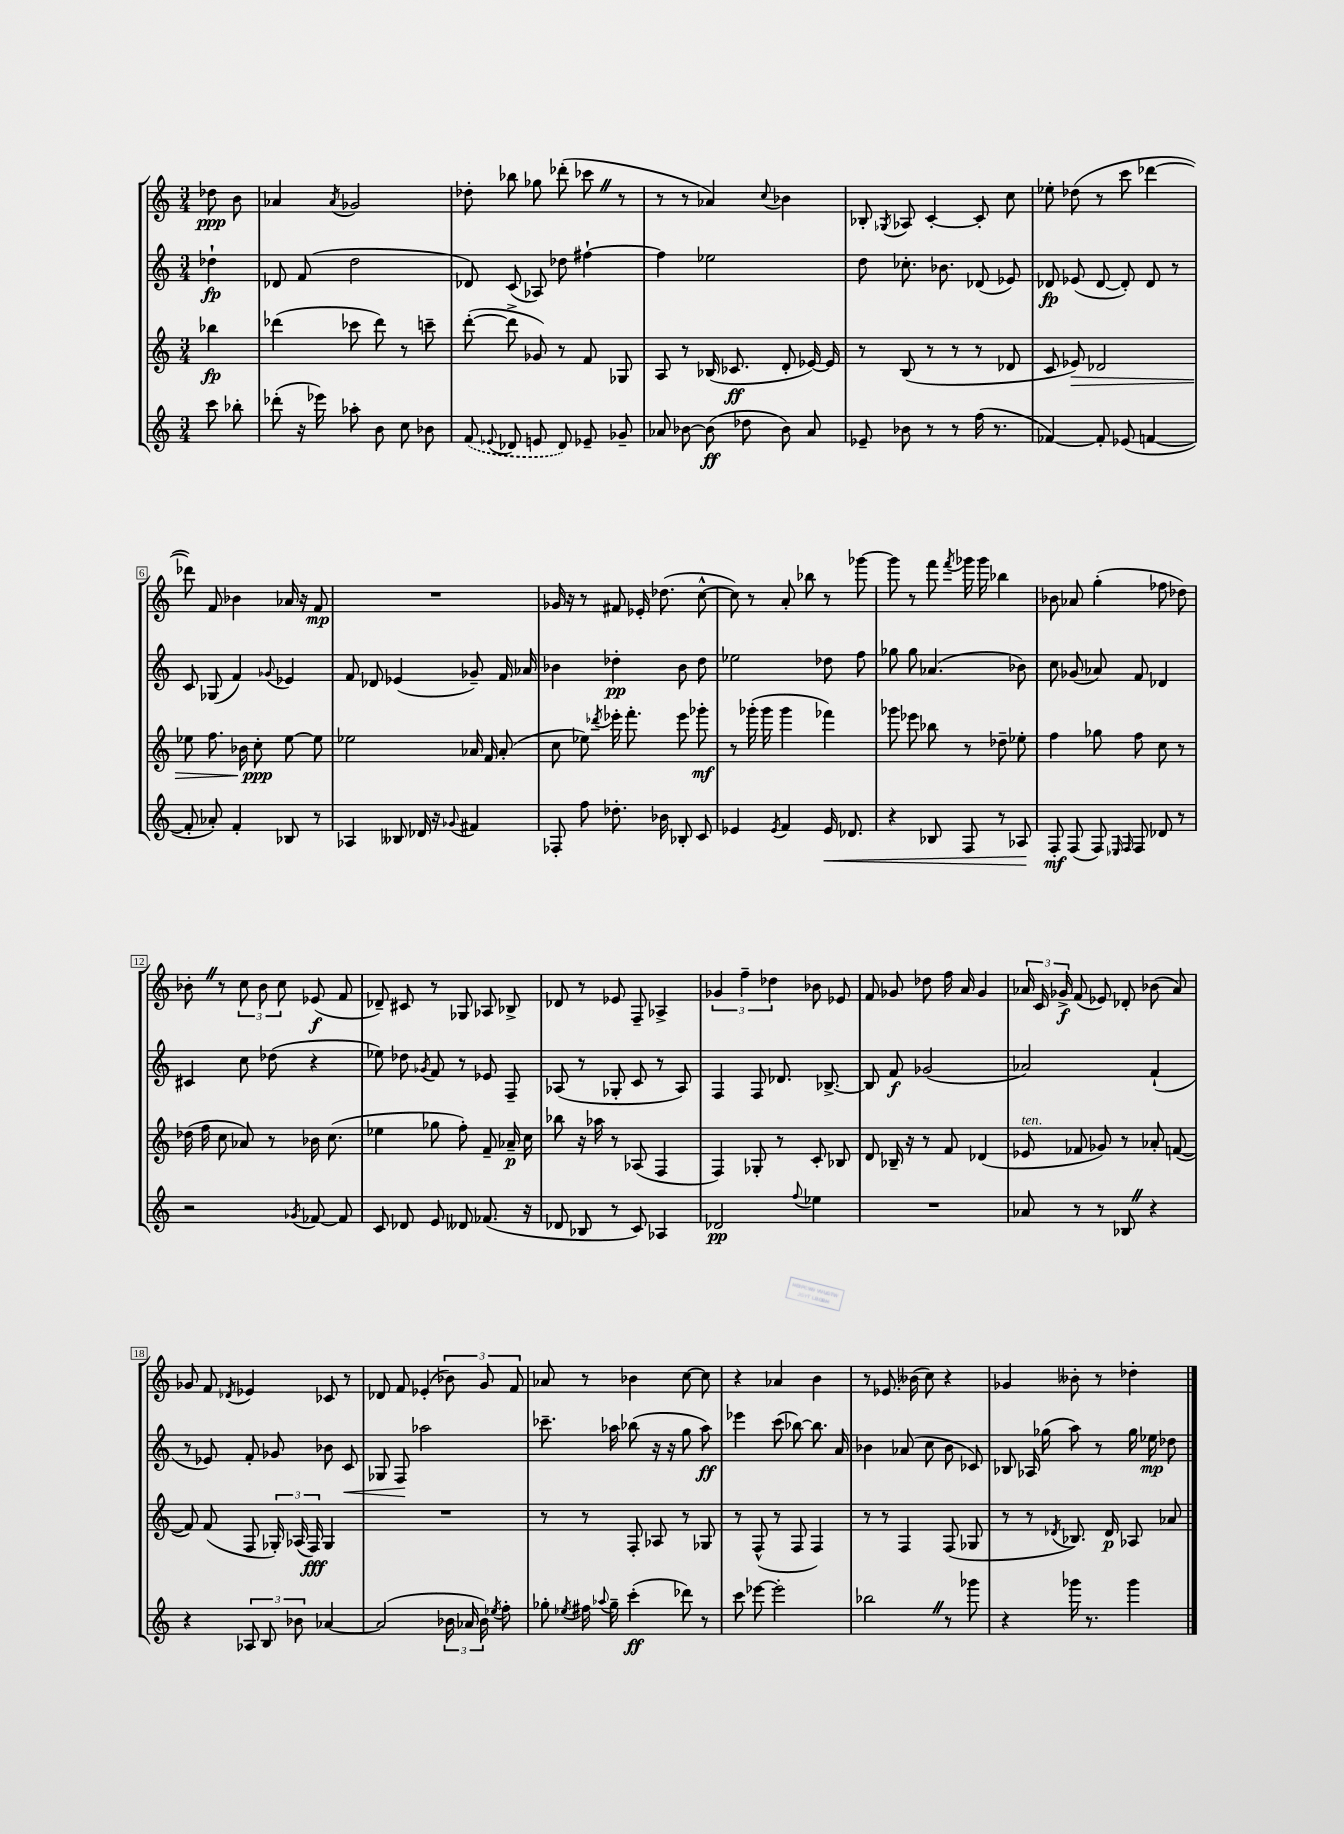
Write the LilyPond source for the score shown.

<<
\new StaffGroup <<
\new Staff = "s0" {
    \clef treble \key c \major \numericTimeSignature \time 3/4 \partial 4
    \autoBeamOff des''8\ppp b'8 |
    aes'4 \acciaccatura { aes'8 } ges'2 |
    des''8-. bes''8 ges''8 des'''8-.( ces'''8 \once \override BreathingSign.text = \markup { \musicglyph "scripts.caesura.straight" } \breathe r8 |
    r8 r8 aes'4) \appoggiatura { c''8 } bes'4 |
    bes8-. \acciaccatura { ges8 } aes8 c'4~-. c'8-. c''8 |
    ees''8-. des''8( r8 c'''8 des'''4~ |
    des'''8) f'8 bes'4 aes'16 r16 f'8\mp |
    R2. |
    ges'16 r16 r8 fis'8 ees'16-. des''8.( c''8~-^ |
    c''8) r8 a'8-. bes''8 r8 ges'''8~ |
    ges'''8 r8 f'''8 \acciaccatura { f'''8 } ges'''16 ges'''16 bes''4 |
    bes'8 aes'8 g''4-.( fes''8 des''8) |
    bes'8-. \once \override BreathingSign.text = \markup { \musicglyph "scripts.caesura.straight" } \breathe r8 \tuplet 3/2 { c''8 bes'8 c''8 } ees'8\f( f'8 |
    des'8--) cis'8 r8 ges8 aes8 bes8-> |
    des'8 r8 ees'8 f8-- aes4-> |
    \tuplet 3/2 { ges'4 f''4-- des''4 } bes'8 ees'8 |
    f'8 ges'8 des''8 f''16 a'16 ges'4 |
    \tuplet 3/2 { aes'16 c'16 ges'16->\f } f'8( ees'8) des'8-. bes'8( aes'8) |
    ges'8 f'8 \acciaccatura { des'8 } ees'4 ces'8 r8 |
    des'8 f'8 ees'4-.( \tuplet 3/2 { bes'8) g'8 f'8 } |
    aes'8 r8 bes'4 c''8~ c''8 |
    r4 aes'4 b'4 |
    r8 ees'8. beses'16( c''8) r4 |
    ges'4 beses'8-. r8 des''4-. \bar "|." |
}
\new Staff = "s1" {
    \clef treble \key c \major \numericTimeSignature \time 3/4 \partial 4
    \autoBeamOff des''4-!\fp |
    des'8 f'8( d''2 |
    des'8) c'8( aes8) des''8 fis''4~-! |
    fis''4 ees''2 |
    d''8 ces''8.-. bes'8. des'8( ees'8) |
    des'8\fp ees'8( des'8~ des'8-.) des'8 r8 |
    c'8 ges8( f'4) \appoggiatura { ges'8 } ees'4 |
    f'8 des'8 ees'4( ges'8--) f'16 aes'16 |
    bes'4 des''4-.\pp bes'8 des''8 |
    ees''2 des''8 f''8 |
    ges''8 ges''8 aes'4.( bes'8) |
    c''8 ges'8( aes'8) f'8 des'4 |
    cis'4 c''8 des''8( r4 |
    ees''8) des''8 \acciaccatura { ges'8 } f'8 r8 ees'8 f8-- |
    aes8( r8 ges8-. c'8 r8 aes8) |
    f4 f8 des'8. bes8.~-> |
    bes8 f'8\f ges'2( |
    aes'2) f'4-!( |
    r8 ees'8) f'8-. ges'8 bes'8 c'8\< |
    ges8 f8\! aes''2 |
    ces'''8.-- aes''16 bes''8( r16 r16 g''8 aes''8\ff) |
    ees'''4 c'''8( bes''8~) bes''8. a'16 |
    bes'4 aes'8( c''8 bes'8 ces'8) |
    bes8 aes16 ges''16( a''8) r8 ges''16 ees''16\mp des''8 \bar "|." |
}
\new Staff = "s2" {
    \clef treble \key c \major \numericTimeSignature \time 3/4 \partial 4
    \autoBeamOff bes''4\fp |
    des'''4( ces'''8 des'''8) r8 c'''8-- |
    d'''8~-.( d'''8-> ges'8) r8 f'8 ges8 |
    a8 r8 bes16( ces'8.\ff d'8-. ees'16~) ees'16 |
    r8 b8( r8 r8 r8 des'8 |
    c'8 ees'8\>) des'2 |
    ees''8 f''8. bes'16 c''8-.\ppp\! ees''8~ ees''8 |
    ees''2 aes'16 f'16 aes'8-.( |
    c''8 ees''8) \acciaccatura { des'''8 } ees'''16-. f'''8.-. ees'''8 ges'''8-.\mf |
    r8 ges'''16-.( ges'''16 ges'''4 fes'''4) |
    ges'''8 ees'''8 bes''8 r8 des''8-- ees''8-. |
    f''4 ges''8 f''8 c''8 r8 |
    des''16( f''16 c''8 aes'8) r8 bes'16 c''8.( |
    ees''4 ges''8 f''8-.) f'8-- aes'16--\p c''16 |
    bes''8 r16 aes''16 r8 aes8( f4 |
    f4) ges8-. r8 c'8-. bes8 |
    d'8 bes16-- r16 r8 f'8 des'4( |
    ees'8^\markup { \italic "ten." } fes'8 ges'8) r8 aes'8-. f'8~( |
    f'8) f'8( f8 \tuplet 3/2 { ges16-.) aes16( f16\fff) } ges4 |
    R2. |
    r8 r8 f8-. aes8 r8 ges8 |
    r8 f8-^( r8 f8 f4) |
    r8 r8 f4 f8( ges8 |
    r8 r8 \acciaccatura { des'8 } bes8.) des'16\p aes8 aes'8 \bar "|." |
}
\new Staff = "s3" {
    \clef treble \key c \major \numericTimeSignature \time 3/4 \partial 4
    \autoBeamOff c'''8 bes''8-. |
    des'''8-.( r16 ees'''16) aes''8-. b'8 c''8 bes'8 |
    \once \slurDashed f'8( \appoggiatura { ees'8 } des'8 e'8 des'8) ees'8-- ges'8-- |
    aes'8 bes'8~ bes'8\ff( des''8 bes'8) aes'8 |
    ees'8-- bes'8 r8 r8 f''16( r8. |
    fes'4~) fes'8-. ees'8( f'4~ |
    f'8-. aes'8-.) f'4-. bes8 r8 |
    aes4 beses8 des'16 r16 \appoggiatura { ges'8 } fis'4 |
    fes8-. f''8 des''8.-. bes'16 bes8-. c'8 |
    ees'4 \acciaccatura { ees'8 } f'4 ees'16\< des'8. |
    r4 bes8 f8 r8 aes8\! |
    f8-.\mf f8( f8) \grace { ees16 f16 } f8 des'8 r8 |
    r2 \acciaccatura { ges'8 } fes'8~ fes'8 |
    c'8 des'8 e'8 deses'8 fes'8.( r16 |
    des'8 bes8 r8 c'8) aes4 |
    des'2\pp \appoggiatura { f''8 } ees''4 |
    R2. |
    aes'8 r8 r8 bes8 \once \override BreathingSign.text = \markup { \musicglyph "scripts.caesura.straight" } \breathe r4 |
    r4 \tuplet 3/2 { aes8 b8 bes'8 } aes'4~ |
    aes'2( \tuplet 3/2 { bes'16 aes'16 bes'16) } \acciaccatura { ees''8 } f''8-. |
    ges''8-. \acciaccatura { ees''8 } fis''16 \appoggiatura { aes''8 } ges''16-- c'''4-.\ff( des'''8) r8 |
    c'''8 ees'''8~ ees'''2-. |
    bes''2 \once \override BreathingSign.text = \markup { \musicglyph "scripts.caesura.straight" } \breathe r8 ges'''8 |
    r4 ges'''16 r8. ges'''4 \bar "|." |
}
>>
>>
\layout { \context { \Score \override BarNumber.stencil = #(make-stencil-boxer 0.1 0.3 ly:text-interface::print) } }
